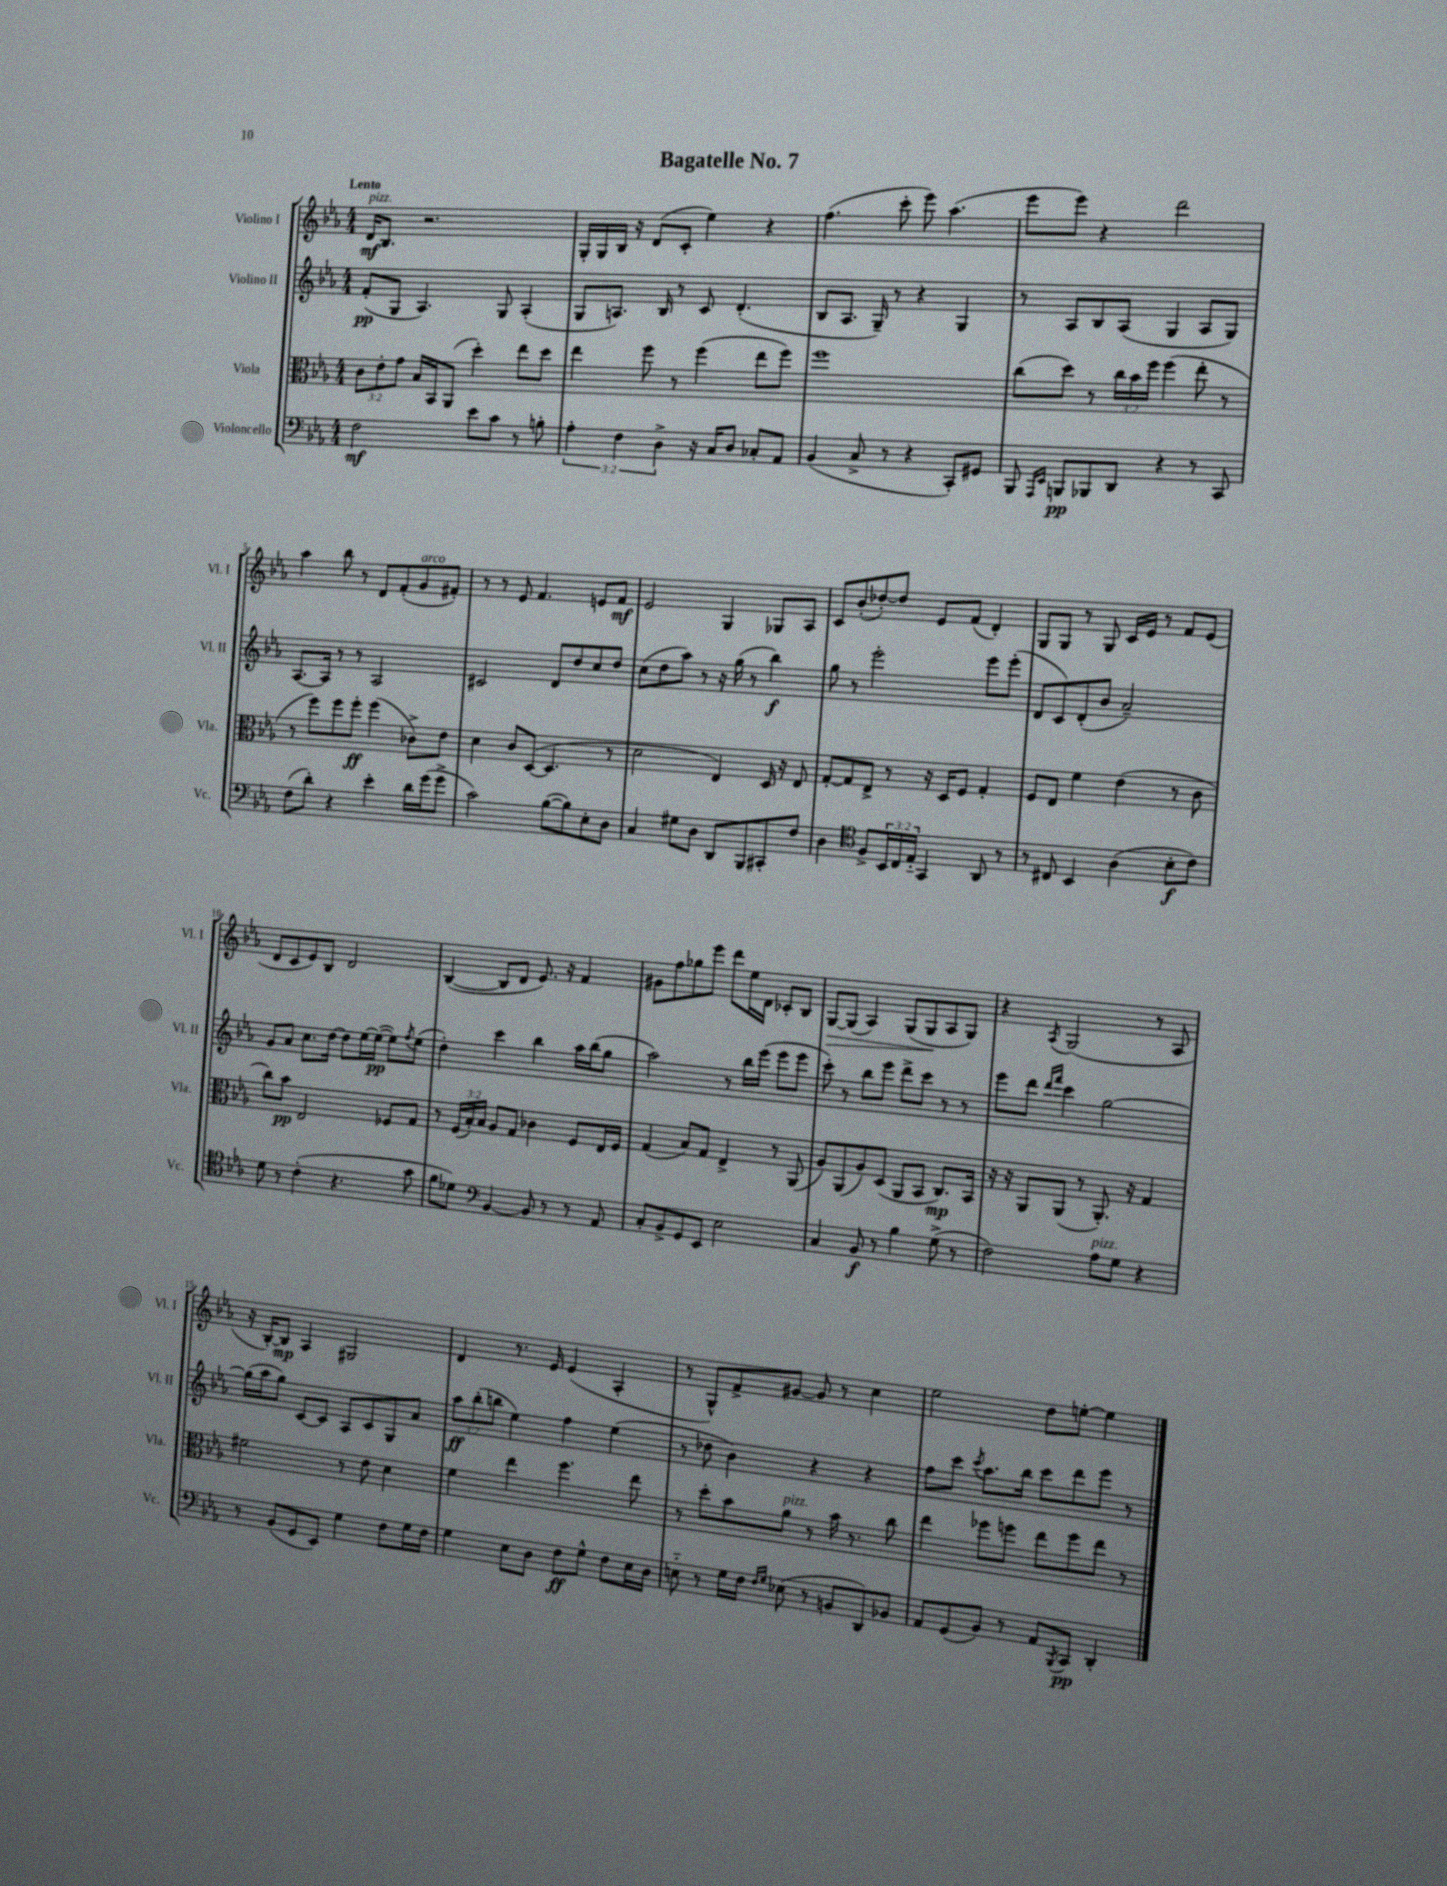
\header { title = "Bagatelle No. 7" }
<<
\new StaffGroup <<
\new Staff = "s0" \with { instrumentName = "Violino I" shortInstrumentName = "Vl. I" } {
    \clef treble \key ees \major \numericTimeSignature \time 4/4 \tempo "Lento"
    d'16\mf^\markup { \italic "pizz." } bes8. r2. |
    g16-. g16 bes16 r16 d'8( c'8-. ees''4) r4 |
    f''4.( c'''8-. ees'''8) aes''4.( |
    ees'''8 ees'''8) r4 d'''2 |
    aes''4 bes''8 r8 d'8 f'8-.( g'8^\markup { \italic "arco" } fis'8-.) |
    r8 r8 ees'8 f'4. e'8 f'8\mf |
    ees'2 g4 ges8 aes8 |
    c'8 bes'8-.( des''8~-.) des''8 ees'8 f'8( d'4-.) |
    g8 g8 r8 g8 c'16 ees'16 r8 f'8 ees'8( |
    d'8 c'8 ees'8) bes8 d'2 |
    bes4~( bes8 d'8 ees'8.) r16 f'4 |
    gis'8 f''8 ges''8 ees'''8 d'''8 ees''16 d'16 ces'8-. bes8 |
    g8~\> g8( aes4) g8( g8\! aes8 g8) |
    r4 \acciaccatura { aes8 } g2( r8 aes8 |
    r16 bes16~-.) bes8\mp aes4 gis2 |
    d'4 r8. ees'16 ees'4( aes4-. |
    r8 g8-^) f'8-> gis'8~ gis'8 r8 c''4 |
    ees''2 d''8 e''8~-. e''4 \bar "|." |
}
\new Staff = "s1" \with { instrumentName = "Violino II" shortInstrumentName = "Vl. II" } {
    \clef treble \key ees \major \numericTimeSignature \time 4/4 \override Staff.TupletNumber.text = #tuplet-number::calc-fraction-text
    f'8-.\pp( g8 aes4.) g8 aes4-.( |
    g8 a8.) bes16 r8 c'8 d'4.-.( |
    bes8 aes8. g16--) r8 r4 g4 |
    r8 aes8 bes8 aes8( g4 aes8 g8) |
    aes8.~ aes16 r8 r8 aes2 |
    cis'2 d'8 d''8 c''8 d''8 |
    c''8( d''8 aes''8) r8 r16 g''16( r8 bes''4\f) |
    g''8 r8 ees'''2-. ees'''8 ees'''8-.( |
    d'8 c'8) d'8-.( bes'8 aes'2--) |
    g'8 aes'8 c''8. d''16~ d''8 ees''16~ ees''16~\pp( ees''8) \acciaccatura { f''8 } ees''8( |
    d''4-.) c'''4 bes''4 aes''16 bes''16( g''8 |
    aes''2) r8 bes''16 ees'''16( ees'''8 ees'''8 |
    c'''8-.) r8 bes''8 ees'''8 d'''8-> c'''8 r8 r8 |
    ees'''8 d'''8 \grace { d'''16 f'''16 } c'''4 g''2~ |
    g''16( aes''16 g''8) c'8~ c'8 aes8 c'8 g8 aes'8 |
    \tuplet 3/2 { aes''8\ff bes''8-.( b''8 } ees''4) f''4 ees''4( |
    r8 des''8 bes'4) r4 r4 |
    f''8 c'''8 \acciaccatura { c'''8 } aes''8. bes''16 c'''8 d'''8 ees'''8 r8 \bar "|." |
}
\new Staff = "s2" \with { instrumentName = "Viola" shortInstrumentName = "Vla." } {
    \clef alto \key ees \major \numericTimeSignature \time 4/4 \override Staff.TupletNumber.text = #tuplet-number::calc-fraction-text
    \tuplet 3/2 { c'8 ees'8-. g'8 } bes16 bes,16 aes,8( d''4-.) ees''8 d''8 |
    ees''4 f''8 r8 f''4( ees''8 f''8) |
    f''1 |
    c''8( d''8) r8 \tuplet 3/2 { c''16 bes'16 f''16 } f''4( ees''8-. r8 |
    r8 f''8) f''8 f''8-.\ff f''4( ces'8->) ees'8 |
    d'4 c'8 d8~( d4. r8 |
    d'2 ees4) d16 r16 ees8 |
    g8~-. g8 ees8-> r8 r16 d16 f8 g4-. |
    f8 ees8 f'4 ees'4( r8 c'8 |
    c''8) bes'8\pp ees2 fes8 g8 |
    r8 \tuplet 3/2 { f16( bes16-.) bes16 } aes8 g8 ces'4 f8 ees16 f16 |
    g4( bes8) g8 ees4-> r8 aes,8( |
    aes8) aes,8( aes8) d8( aes,8 bes,8 c8.\mp) bes,16 |
    r16 r16 aes,8 aes,8( r8 aes,8.-.) r16 g4 |
    fis'2 r8 ees'8 d'4 |
    f'4 ees''4 f''4. ees''8 |
    r8 d''8-. bes'8 aes'8^\markup { \italic "pizz." } r8 bes'16 r8. c''8 |
    ees''4 fes''8 f''8 ees''8 f''8 ees''8 r8 \bar "|." |
}
\new Staff = "s3" \with { instrumentName = "Violoncello" shortInstrumentName = "Vc." } {
    \clef bass \key ees \major \numericTimeSignature \time 4/4 \override Staff.TupletNumber.text = #tuplet-number::calc-fraction-text
    f2\mf ees'8 c'8 r8 b8-. |
    \tuplet 3/2 { aes4-. f4 d4-> } r16 c16 d8 ces8-. aes,8 |
    bes,4( c8-> r8 r4 c,8-.) gis,8 |
    bes,,8 \grace { aes,,16 ees,16 } b,,8\pp bes,,8 d,8 r4 r8 c,8 |
    f8( d'8-.) r4 ees'4-. d'16 g'16( g'8-> |
    c'2) bes8~( bes8) ees8-. d8 |
    c4 gis8 d8 d,8 bes,,8 cis,8-. f8 |
    d4 \clef tenor f8-> \tuplet 3/2 { bes,16 c16 ees16-_ } g,4 aes,8 r8 |
    r8 cis8 bes,4 aes4( bes8-.\f c'8) |
    d'8 r8 c'4-.( r4. g'8 |
    f'8 des'8) \clef bass bes,4~ bes,8 r8 r8 aes,8 |
    c8-. bes,8-> g,8 ees,8 ees2 |
    c4 bes,8\f r8 bes4 g8->( r8 |
    f2) aes8^\markup { \italic "pizz." } g8 r4 |
    r8 bes,8( g,8 ees,8) g4 f8 g16 f16 |
    g4 ees8 d8 f8\ff g8-^ f8 ees16 d16 |
    e8-_ r8 g16 f16 \grace { f16 g16 } ees8( r8 b,8 d,8) bes,8 |
    aes,8 g,8( bes,8) r8 aes,8 \acciaccatura { bes,,8 } c,8\pp d,4-. \bar "|." |
}
>>
>>
